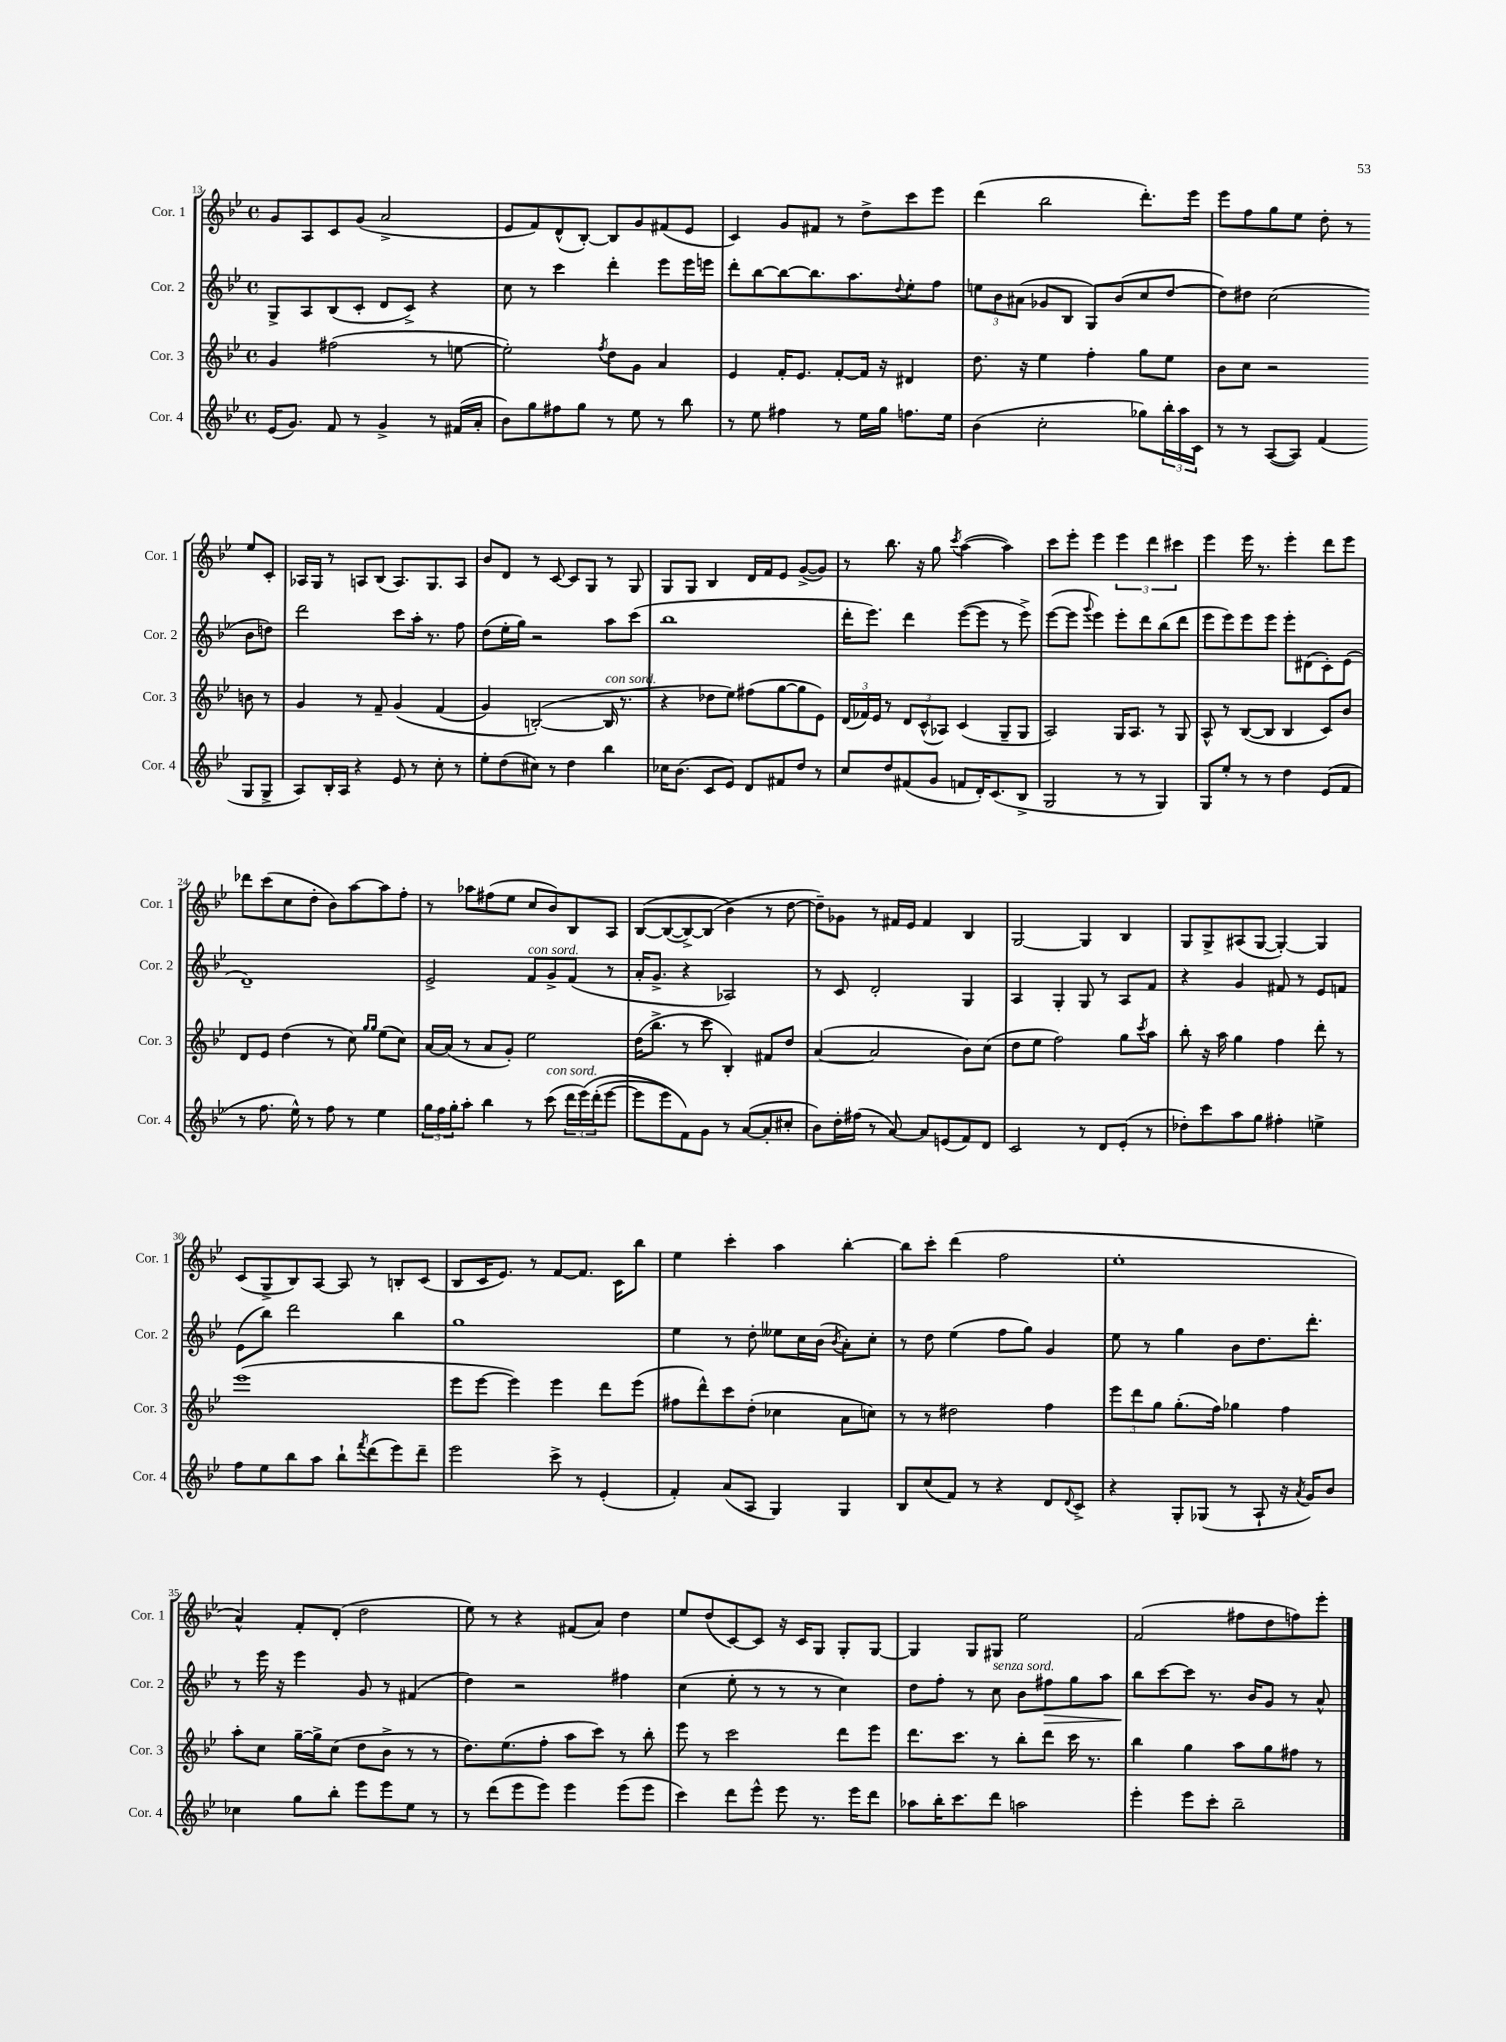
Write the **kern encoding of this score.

**kern	**kern	**kern	**kern
*staff4	*staff3	*staff2	*staff1
*clefG2	*clefG2	*clefG2	*clefG2
*k[b-e-]	*k[b-e-]	*k[b-e-]	*k[b-e-]
*M4/4	*M4/4	*M4/4	*M4/4
*met(c)	*met(c)	*met(c)	*met(c)
(16e-	4g	8G^	8g
8.g)	.	.	.
.	.	8A	8A
8f	(2ff#	(8B-	8c
8r	.	8c'	(8g
4g^	.	8d	2a^
.	.	8c^)	.
8r	8r	4r	.
(16f#	[8ee	.	.
16a'	.	.	.
=	=	=	=
8b-)	2ee'])	8cc	8e-
8gg	.	8r	8f)
8ff#	.	4ccc	(8d^^
8gg	.	.	[8B-')
.	8qff	.	.
8r	8dd	4ddd'	8B-]
8ee-	8g	.	8g
8r	4a	8eee-	(8f#
8bb-	.	16eee-	8e-
.	.	16eee	.
=	=	=	=
8r	4e-	8ddd'	4c)
8ee-	.	[8bb-	.
4ff#	16f'	8bb-_	8g
.	8.e-	.	.
.	.	8.bb-]	8f#
8r	[8f'	.	8r
.	.	8.aa	.
16ee-	16f]	.	8dd^
16gg	16r	.	.
.	.	8qqdd	.
8.ff	4d#	8ee-'	8ccc
.	.	8ff	8eee-
16ee-	.	.	.
=	=	=	=
(4b-	8.dd	12ee	(4ddd
.	.	12b-	.
.	.	(12a#	.
.	16r	.	.
2cc'	4ee-	8g-	2bb-
.	.	8B-	.
.	4ff'	8G)	.
.	.	(8b-	.
8gg-)	8gg	8cc	8.ddd')
24bb-'	8ee-	[8dd	.
24aa	.	.	.
.	.	.	16eee-
24c	.	.	.
=	=	=	=
8r	8b-	8dd])	8eee-
8r	8cc	8dd#	8ff
([8A	2r	(2cc	8gg
8A])	.	.	8ee-
(4f	.	.	8dd'
.	.	.	8r
8G	8b	8b-	8ee-
8G^	8r	8dd)	8c'
=	=	=	=
8A)	4g	2ddd	16A-
.	.	.	16G
16B-'	.	.	8r
16A	.	.	.
4r	8r	.	8A
.	8f~	.	(8B-
8e-	&(4g	8ccc	8.A)
8r	.	16aa'	.
.	.	8.r	8.G
8cc'	(4f	.	.
8r	.	8ff	8A
=	=	=	=
8ee-'	4g)	(8dd	8b-
(8dd	.	16ee-'	8d
.	.	16gg)	.
8cc#)	([2B'&)	2r	8r
8r	.	.	[8c
4dd	.	.	8c]
.	.	.	8G
4bb-	16B]	8aa	8r
.	8.r	.	.
.	.	(8ccc	8G
=	=	=	=
16cc-	4r	1bb-	8G
(8.b-	.	.	.
.	.	.	8G
8c	8dd-	.	4B-
8e-)	8ee-)	.	.
8d	(8ff#	.	16d
.	.	.	16f
8f#	[8gg	.	8e-
8dd	8gg]	.	([8g^
8r	8e-)	.	8g])
=	=	=	=
8cc	(24d	16ddd'	8r
.	24f-)	.	.
.	.	8.eee-)	.
.	24e-	.	.
8dd	8r	.	8.bb-
(8f#	12d	4ddd	.
.	.	.	16r
.	(12c^^	.	.
8g	.	.	8gg
.	12A-)	.	.
.	.	.	8qccc
8f	(4c	([8eee-	([4aa
16d')	.	8eee-]	.
(8.c	.	.	.
.	8G~	8r	4aa])
8B-^	8G	8eee-^)	.
=	=	=	=
2G	2A)	([8eee-	8ccc
.	.	8eee-]	8eee-'
.	.	8qqggg	.
.	.	4eee-)	4eee-
8r	16G	8eee-'	6eee-
.	8.A	.	.
8r	.	8ddd	.
.	.	.	6ddd
4G)	8r	(8bb-	.
.	.	.	6ccc#
.	8G	8ddd	.
=	=	=	=
8G	8A^^	8eee-	4eee-
8ee-'	8r	8eee-)	.
8r	([8B-	8eee-	16eee-
.	.	.	8.r
8r	8B-]	8eee-	.
4dd	4B-	8eee-'	4eee-'
.	.	(8d#	.
(8e-	8c)	8c')	8ddd
8f	8b-	(8e-	8eee-
=	=	=	=
8r	8d	1d~)	8ddd-
8.ff	8e-	.	(8ccc
.	(4dd	.	8cc
16ee-^^)	.	.	.
8r	.	.	8dd'
8ff	8r	.	8b-)
8r	8cc)	.	[8aa
.	16qqgg	.	.
.	16qqgg	.	.
4ee-	(8ee-	.	8aa]
.	8cc)	.	8ff'
=	=	=	=
24gg	[16a	2e-^	8r
24ff	.	.	.
.	(16a]	.	.
24gg'	.	.	.
8aa'	8r	.	8aa-
4bb-	8a	.	(8ff#
.	8g')	.	8ee-
8r	2ee-	8f	8cc
(8ccc	.	8g^	8b-)
24ddd	.	(8f	8B-
&(24eee-)	.	.	.
(24ddd'	.	.	.
[8eee-	.	8r	8A
=	=	=	=
8eee-]	(16dd	16a'	&([8B-
.	8.bb-^	8.g^	.
8eee-)	.	.	(8B-_
8f&)	8r	4r	8B-^_)
8g	8ccc	.	(8B-]
8r	4B-')	2A-)	4b-&)
([8a	.	.	.
8a']	8f#	.	8r
8cc#'	8dd	.	[8dd
=	=	=	=
8b-)	([4a	8r	8dd~])
16dd'	.	8c	8g-
(16ff#	.	.	.
8r	2a]	2d'	8r
[8a)	.	.	16f#
.	.	.	16e-
8a]	.	.	4f#
(8e	.	.	.
8f)	8b-)	4G	4B-
8d	(8cc	.	.
=	=	=	=
2c	8dd	4A	[2G
.	8ee-	.	.
.	2ff)	4G'	.
8r	.	8G	4G]
8d	.	8r	.
(8e-'	8gg	8A	4B-
.	8qccc	.	.
8r	8aa	8f	.
=	=	=	=
8dd-')	8bb-'	4r	8G
8ccc	16r	.	8G^
.	16aa	.	.
8aa	4gg	4g	(8A#
8gg	.	.	[8G
4ff#'	4ff	8f#	4G'_)
.	.	8r	.
4ee^	8ddd'	8e-	4G]
.	8r	8f	.
=	=	=	=
8ff	(1eee-	(8e-	(8c
8ee-	.	8bb-)	8G^
8bb-	.	2ddd	8B-)
8aa	.	.	[8A
8bb-`	.	.	8A]
8qfff	.	.	.
(8ddd	.	.	8r
8eee-)	.	4bb-	8B'
8ddd~	.	.	(8c
=	=	=	=
2eee-	8eee-	1gg	8B-
.	[8eee-	.	16c
.	.	.	8.e-)
.	4eee-])	.	.
.	.	.	8r
8ccc^	4eee-	.	[8f
8r	.	.	8.f]
(4e-'	8ddd	.	.
.	.	.	16c
.	(8eee-	.	8bb-
=	=	=	=
4f')	8ff#	4ee-	4ee-
.	8ddd^^)	.	.
(8a	8ccc	8r	4ccc'
8A	(8dd'	8dd'	.
4G)	4cc-	8ee--	4aa
.	.	16cc	.
.	.	(16b-	.
.	.	8qb-	.
4G	8a	8a')	[4bb-'
.	8cc)	8cc'	.
=	=	=	=
8B-	8r	8r	8bb-]
(8cc	8r	8dd	8ccc'
8f)	2dd#	(4ee-	(4ddd
8r	.	.	.
4r	.	8ff	2ff
.	.	8gg)	.
8d	4ff	4g	.
8qqd	.	.	.
8c^	.	.	.
=	=	=	=
4r	12eee-	8ee-	1ee-'
.	12ddd	.	.
.	.	8r	.
.	12gg	.	.
8G'	(8.gg'	4gg	.
(8G-	.	.	.
.	16ff)	.	.
8r	4gg-	8b-	.
8A`	.	8.dd	.
16r	4ff	.	.
8qa	.	.	.
16g)	.	8.ddd'	.
8b-	.	.	.
=	=	=	=
4cc-	8aa'	8r	4a^^)
.	8cc	16eee-	.
.	.	16r	.
8gg	[16gg~	4eee-	8f'
.	16gg^]	.	.
8bb-'	(8cc	.	(8d'
8eee-	8dd	8g	2dd
8eee-	8b-^	8r	.
8ee-	8r	(4f#	.
8r	8r	.	.
=	=	=	=
8r	8.dd)	4dd)	8ee-)
(8ddd	.	.	8r
.	(8.ee-	.	.
8eee-	.	2r	4r
8eee-)	8ff'	.	.
4eee-	8aa	.	(8f#
.	8ccc)	.	8a)
(8eee-	8r	4ff#	4dd
8eee-	8bb-'	.	.
=	=	=	=
4ccc)	8eee-	(4cc	8ee-
.	8r	.	(8dd
8ddd	2ccc	8ee-'	[8c)
8eee-^^	.	8r	8c]
8eee-	.	8r	16r
.	.	.	16c
8.r	.	8r	8G
.	8ddd	4cc)	8G'
16eee-	.	.	.
8ddd	8eee-	.	[8G
=	=	=	=
8aa-	8.ddd	8dd	4G]
16bb-'	.	8ff'	.
8.ccc	8.ccc	.	.
.	.	8r	8G
8ddd	8r	8cc	8G#
2aa	8bb-'	8b-	2ee-
.	8ddd	8ff#	.
.	16ccc	8gg	.
.	8.r	.	.
.	.	8aa	.
=	=	=	=
4eee-'	4bb-	8bb-	(2f
.	.	[8ccc	.
8eee-	4gg	8ccc]	.
8ccc'	.	8.r	.
2bb-~	8aa	.	8ff#
.	.	16b-	.
.	8gg	8g	8dd
.	8ff#	8r	8ff)
.	8r	8a^^	8eee-'
==	==	==	==
*-	*-	*-	*-
